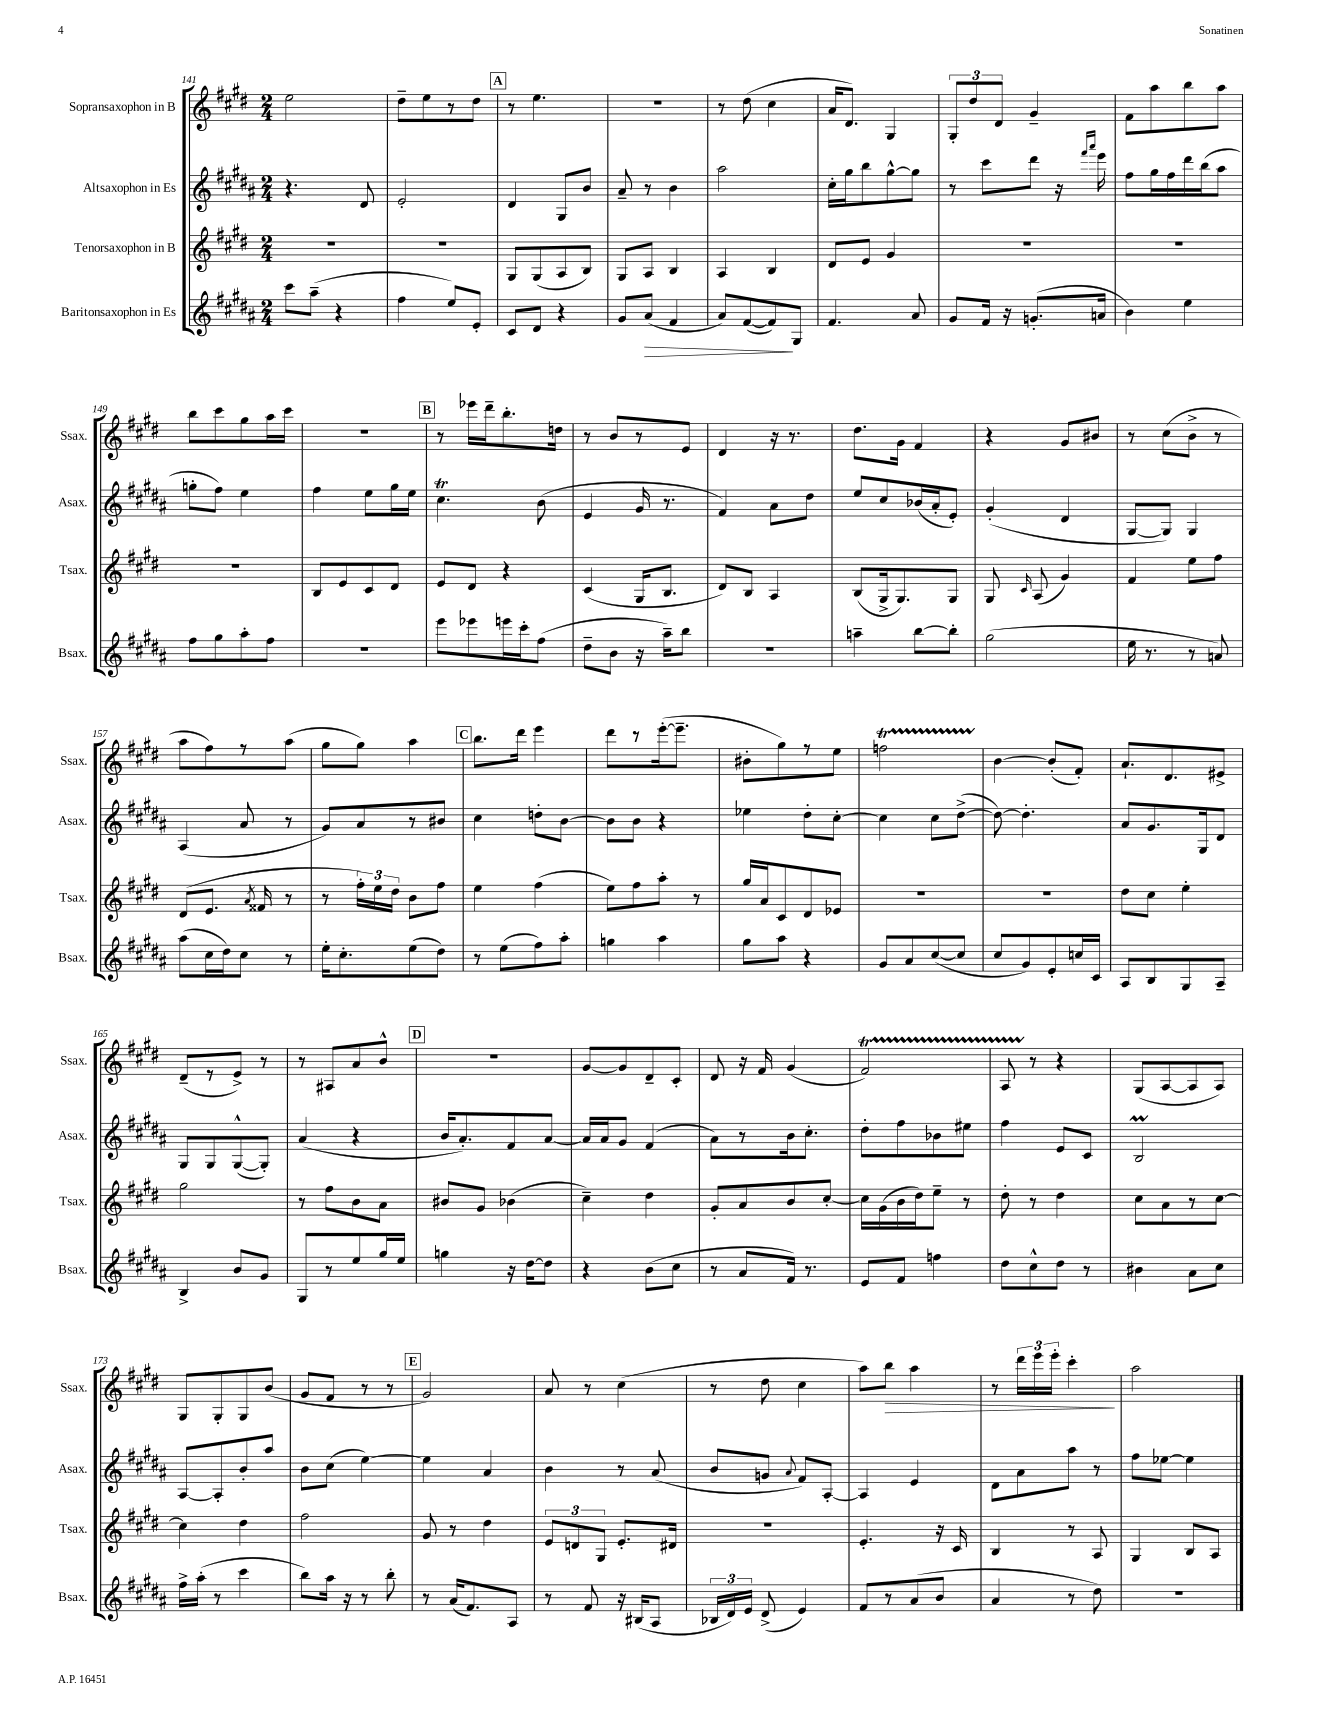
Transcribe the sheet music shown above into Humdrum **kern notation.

**kern	**kern	**kern	**kern
*staff4	*staff3	*staff2	*staff1
*clefG2	*clefG2	*clefG2	*clefG2
*k[f#c#g#d#a#]	*k[f#c#g#d#]	*k[f#c#g#d#a#]	*k[f#c#g#d#]
*M2/4	*M2/4	*M2/4	*M2/4
8ccc#	2r	4.r	2ee
(8aa#~	.	.	.
4r	.	.	.
.	.	8d#	.
=	=	=	=
4ff#	2r	2e'	8dd#~
.	.	.	8ee
8ee)	.	.	8r
8e'	.	.	8dd#
=	=	=	=
8c#	8G#	4d#	8r
8d#	(8G#	.	4.ee
4r	8A	8G#	.
.	8B)	8b	.
=	=	=	=
8g#	8G#	8a#~	2r
(8a#	8A	8r	.
4f#	4B	4b	.
=	=	=	=
8a#)	4A	2aa#	8r
([8f#	.	.	(8dd#
8f#])	4B	.	4cc#
8G#	.	.	.
=	=	=	=
4.f#	8d#	16cc#'	16a
.	.	16gg#	8.d#)
.	8e	8bb	.
.	4g#	[8gg#^^	4G#
8a#	.	8gg#]	.
=	=	=	=
8g#	2r	8r	12G#'
.	.	.	12dd#
16f#	.	8ccc#	.
.	.	.	12d#
16r	.	.	.
(8.g'	.	8ddd#	4g#~
.	.	16r	.
.	.	16qqfff#	.
.	.	16qqaaa#	.
16a	.	16eee	.
=	=	=	=
4b)	2r	8ff#	8f#
.	.	16gg#	8aa
.	.	16ff#	.
4ee	.	16ddd#	8bb
.	.	(16bb	.
.	.	8aa#	8aa
=	=	=	=
8ff#	2r	8gg'	8bb
8gg#	.	8ff#)	8ccc#
8aa#'	.	4ee	8gg#
8ff#	.	.	16aa
.	.	.	16ccc#
=	=	=	=
2r	8B	4ff#	2r
.	8e	.	.
.	8c#	8ee	.
.	8d#	16gg#	.
.	.	16ee	.
=	=	=	=
8eee	8e	4.cc#	8r
8eee-	8d#	.	16eee-
.	.	.	16ddd#~
16eee	4r	.	8.bb'
16ccc#'	.	.	.
(8ff#	.	(8b	.
.	.	.	16dd
=	=	=	=
8dd#~	(4c#	4e	8r
8b	.	.	8b
16r	16G#	16g#	8r
16aa#~)	8.B	8.r	.
8bb	.	.	8e
=	=	=	=
2r	8d#)	4f#)	4d#
.	8B	.	.
.	4A	8a#	16r
.	.	.	8.r
.	.	8dd#	.
=	=	=	=
4aa~	(8B	8ee	8.dd#
.	16G#^	8cc#	.
.	8.G#)	.	16g#
[8bb	.	(16b-	4f#
.	.	16a#'	.
8bb']	8G#	8e')	.
=	=	=	=
(2gg#	8G#	(4g#'	4r
.	16qqc#	.	.
.	(8A	.	.
.	4g#)	4d#	8g#
.	.	.	8b#
=	=	=	=
16ee	4f#	[8G#	8r
8.r	.	.	.
.	.	8G#])	(8cc#
8r	8ee	4G#	8b^
8a)	8ff#	.	8r
=	=	=	=
(8aa#	(8d#	(4A#	8aa
16cc#	8.e	.	8ff#)
16dd#)	.	.	.
8cc#	.	8a#	8r
.	8qa	.	.
.	16f##	.	.
8r	8r	8r	(8aa
=	=	=	=
16ee'	8r	8g#)	8gg#
8.cc#'	.	.	.
.	24ff#')	8a#	8gg#)
.	24ee	.	.
.	24dd#	.	.
(8ee	8b	8r	4aa
8dd#)	8ff#	8b#	.
=	=	=	=
8r	4ee	4cc#	8.bb
(8ee	.	.	.
.	.	.	16ddd#
8ff#)	(4ff#	8dd'	4eee
8aa#'	.	[8b	.
=	=	=	=
4gg	8ee)	8b]	8ddd#
.	8ff#	8b	8r
4aa#	8aa'	4r	([16eee'
.	.	.	8.eee~]
.	8r	.	.
=	=	=	=
8gg#	16gg#	4ee-	8b#'
.	16a	.	.
8aa#	8c#	.	8gg#)
4r	8d#	8dd#'	8r
.	8e-	[8cc#'	8ee
=	=	=	=
8g#	2r	4cc#]	2ff
8a#	.	.	.
([8cc#	.	8cc#	.
8cc#]	.	([8dd#^	.
=	=	=	=
8cc#	2r	8dd#_)	[4b
8g#)	.	4.dd#']	.
8e'	.	.	(8b']
16cc	.	.	8f#')
16c#	.	.	.
=	=	=	=
8A#	8dd#	8a#	8.a`
8B	8cc#	8.g#	.
.	.	.	8.d#
8G#	4ee'	.	.
.	.	16G#	.
8A#~	.	8d#	8e#^
=	=	=	=
4B^	2gg#	8G#	(8d#~
.	.	8G#	8r
8b	.	([8G#^^	8e^)
8g#	.	8G#'])	8r
=	=	=	=
8G#	8r	(4a#	8r
8r	8ff#	.	8A#
8ee	8b	4r	8a
16gg#	8a	.	8b^^
16ee	.	.	.
=	=	=	=
4gg	8b#	16b	2r
.	.	8.a#')	.
.	8g#	.	.
16r	(4b-	8f#	.
[16dd#	.	.	.
8dd#]	.	[8a#	.
=	=	=	=
4r	4cc#~)	16a#]	[8g#
.	.	16a#	.
.	.	8g#	8g#]
(8b	4dd#	(4f#	8d#~
8cc#	.	.	8c#'
=	=	=	=
8r	8g#'	8a#)	8d#
8a#	8a	8r	16r
.	.	.	16f#
16f#)	8b	16b	(4g#
8.r	.	8.cc#'	.
.	[8cc#'	.	.
=	=	=	=
8e	16cc#]	8dd#'	2f#)
.	(16g#	.	.
8f#	16b	8ff#	.
.	16dd#)	.	.
4ff	8ee~	8b-	.
.	8r	8ee#	.
=	=	=	=
8dd#	8dd#'	4ff#	8A
8cc#^^	8r	.	8r
8dd#	4dd#	8e	4r
8r	.	8c#	.
=	=	=	=
4b#	8cc#	2B	(8G#
.	8a	.	[8A
8a#	8r	.	8A]
8cc#	[8cc#	.	8A)
=	=	=	=
16ff#^	4cc#]	[8A#	8G#
(16aa#'	.	.	.
8r	.	8A#']	8G#'
4ccc#	4dd#	8b'	8G#
.	.	8aa#	(8b
=	=	=	=
8bb)	2ff#	8b	8g#
16aa#	.	(8cc#	8f#
16r	.	.	.
8r	.	[4ee)	8r
8bb'	.	.	8r
=	=	=	=
8r	8g#	4ee]	2g#)
(16a#	8r	.	.
8.f#)	.	.	.
.	4dd#	4a#	.
8A#	.	.	.
=	=	=	=
8r	12e	4b	8a
.	12d	.	.
8f#	.	.	8r
.	12G#	.	.
16r	8.e'	8r	(4cc#
(16B#	.	.	.
8A#	.	(8a#	.
.	16d#	.	.
=	=	=	=
24B-	2r	8b	8r
24d#)	.	.	.
24e	.	.	.
(8d#^	.	8g	8dd#
.	.	8qqa#	.
4e)	.	8f#)	4cc#
.	.	[8A#'	.
=	=	=	=
8f#	4.e'	4A#]	8aa)
8r	.	.	8bb
(8a#	.	4e	4aa
8b	16r	.	.
.	16c#	.	.
=	=	=	=
4a#	4B	8d#	8r
.	.	8a#	24ddd#
.	.	.	24eee
.	.	.	24eee'
8r	8r	8aa#	4ccc#'
8dd#)	8A	8r	.
=	=	=	=
2r	4G#	8ff#	2aa
.	.	[8ee-	.
.	8B	4ee-]	.
.	8A	.	.
==	==	==	==
*-	*-	*-	*-
